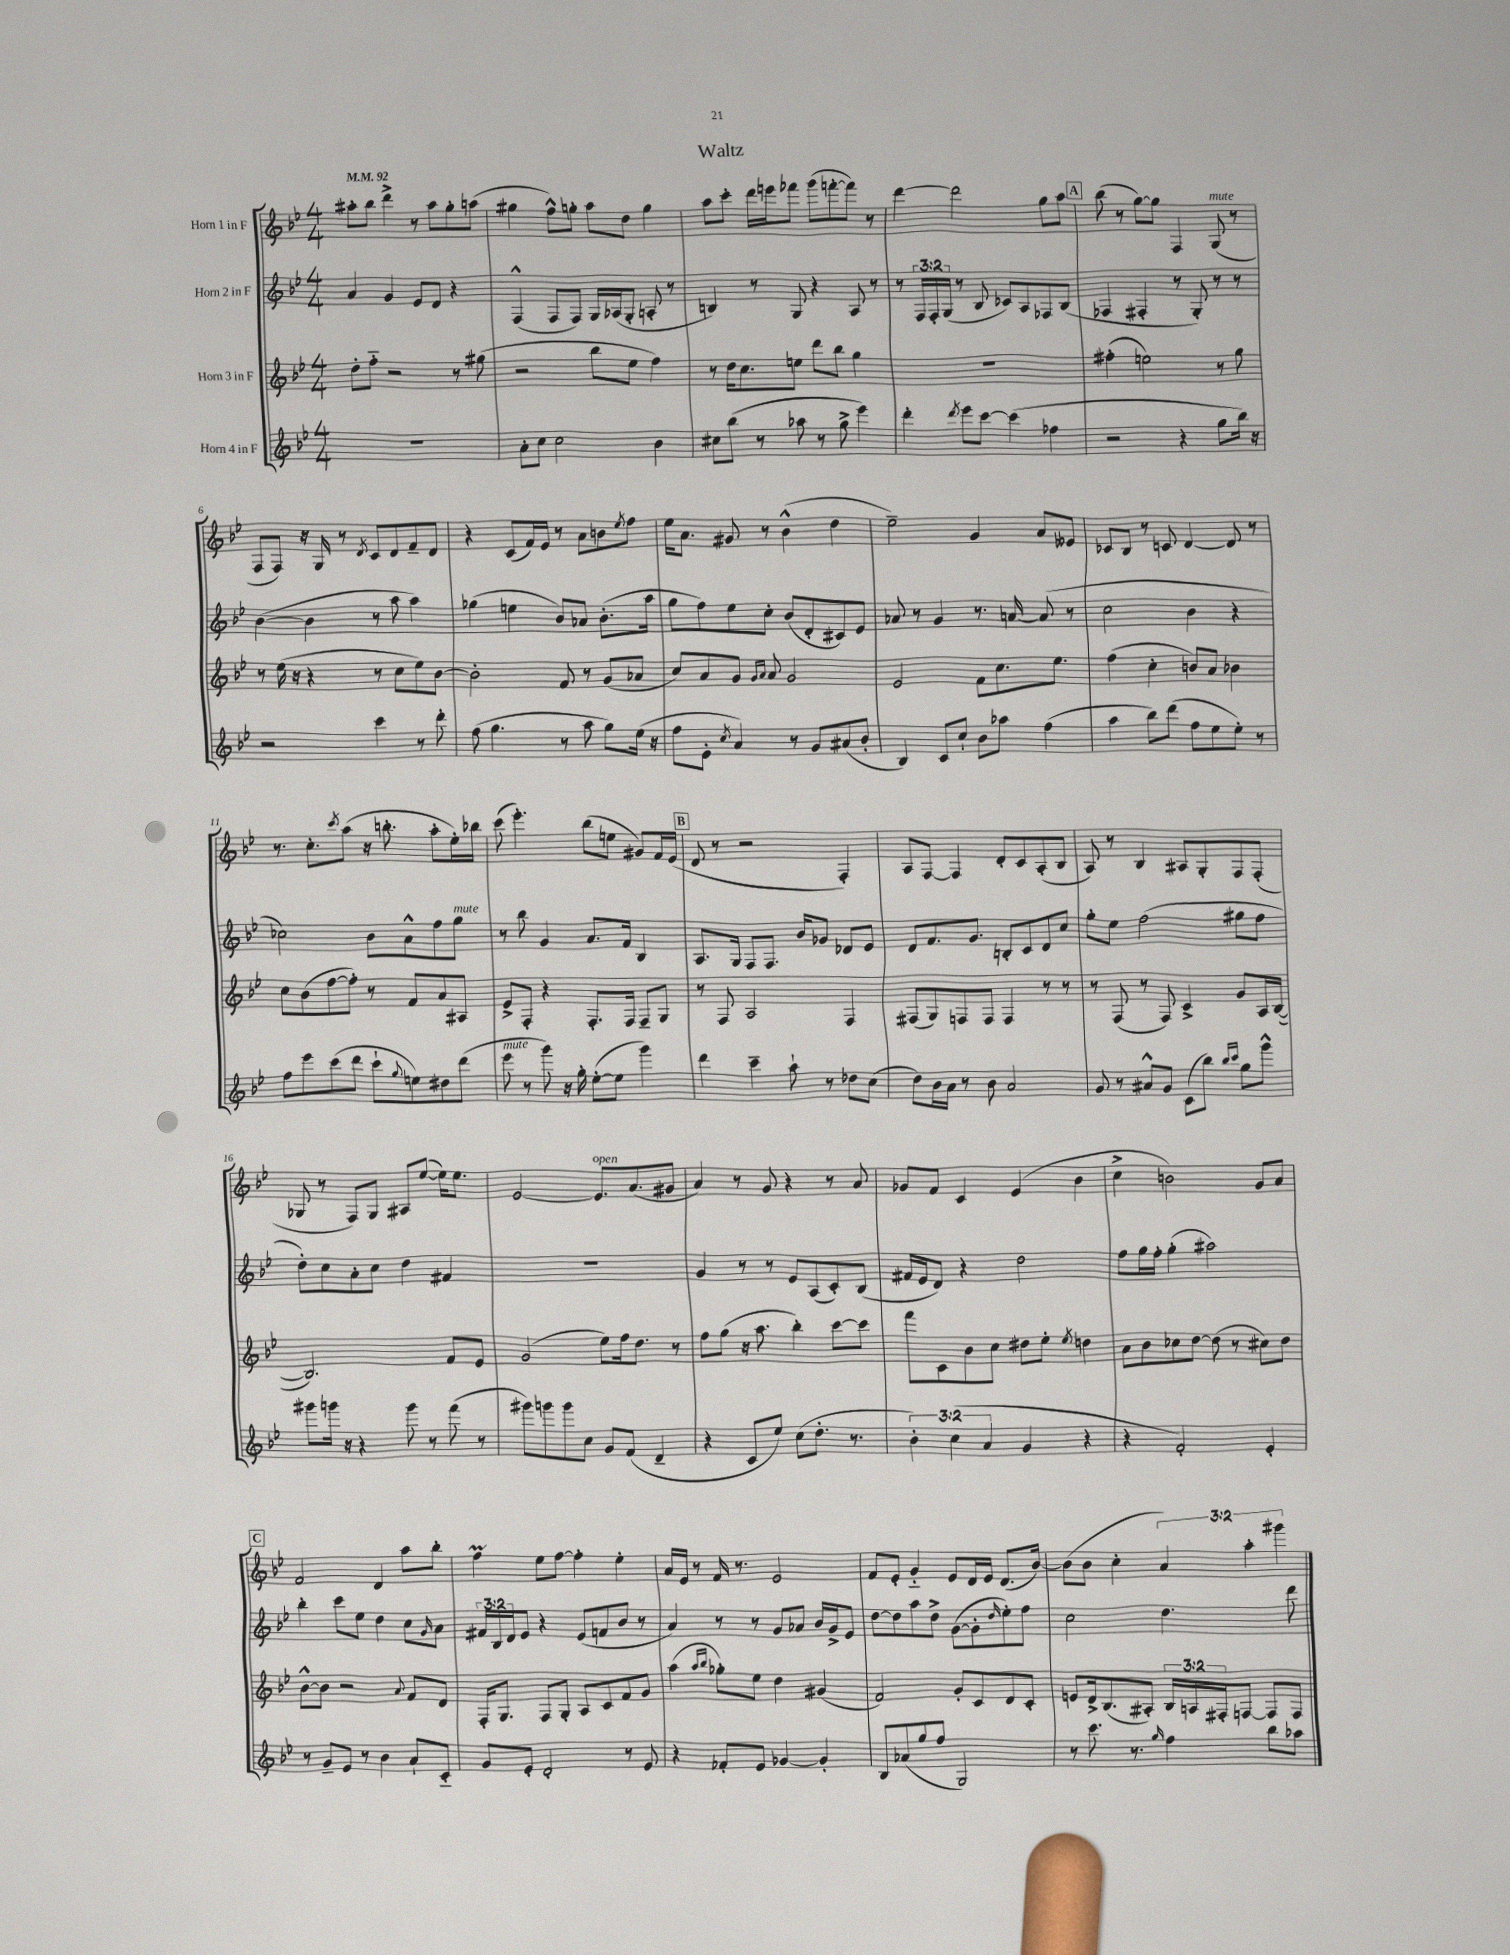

**kern	**kern	**kern	**kern
*staff4	*staff3	*staff2	*staff1
*clefG2	*clefG2	*clefG2	*clefG2
*k[b-e-]	*k[b-e-]	*k[b-e-]	*k[b-e-]
*M4/4	*M4/4	*M4/4	*M4/4
*MM92	*MM92	*MM92	*MM92
1r	8dd'	4a	8aa#'
.	8ff'~	.	8bb-
.	2r	4g	4ddd^
.	.	8e-	8r
.	.	8d	8aa#
.	8r	4r	8gg'
.	(8gg#	.	(8aa
=	=	=	=
8a'	2r	(4F^^	4gg#
8cc	.	.	.
2cc	.	8F	8ff^^)
.	.	8F)	8gg'
.	8bb-	16G	8aa
.	.	(16A-	.
.	8ee-	8G'	8dd
4b-	4ff)	8A'	4gg
.	.	8r	.
=	=	=	=
8cc#	8r	4B)	8aa
(8bb-	16dd	.	8ccc'
.	8.cc	.	.
8r	.	8r	16ddd
.	.	.	16eee
8aa-	8ee	8G	8fff-
8r	8ddd	4r	(8ggg
8gg^	8bb-	.	[8fff'
4eee-)	4gg	8A	8fff])
.	.	8r	8r
=	=	=	=
4ddd'	1r	8r	[4ddd
.	.	24F	.
.	.	24F'	.
.	.	(24G	.
8qddd	.	.	.
8eee-	.	8r	2ddd]
[8ccc	.	8B-	.
(4ccc]	.	8c-)	.
.	.	8A	.
4ff-	.	8F-	8gg
.	.	(8B-	8aa
=	=	=	=
2r	(4ff#'	4F-	(8bb-
.	.	.	8r
.	2ee)	4F#'	[8gg)
.	.	.	8gg]
4r	.	8r	4F
.	.	8G')	.
8gg	8r	8r	(8G
16bb-)	8gg	8r	8r
16r	.	.	.
=	=	=	=
2r	8r	([4b-	8F
.	(16ee-	.	8F)
.	16r	.	.
.	4r	4b-]	16r
.	.	.	16G
.	.	.	8r
.	.	.	8qd
4ccc	8r	8r	8c
.	8cc	8aa	8d
8r	8ee-)	4aa)	8f~
8ddd'	[8b-	.	8d
=	=	=	=
(8ff	2b-']	(4gg-	4r
4.gg	.	.	.
.	.	4ee	(8c
.	.	.	16f)
.	.	.	16e-
8r	8f	8b-)	8r
8aa	8r	8a-	8a
8gg)	(8g	(8.b-'	8b
.	.	.	8qee-
(16ee-	8a-	.	8ff
16r	.	16aa	.
=	=	=	=
8ff	8cc)	8gg	16ee-
.	.	.	8.a
8e-'	8a	8ff)	.
8qcc	.	.	.
4a)	8g	8ee-	8g#
.	16qqg	.	.
.	16qqa	.	.
.	8a	8cc'	8r
8r	2g	(8b-	(4b-^^
8g	.	8d'	.
(8a#	.	8c#)	4dd
8b-'	.	8e-	.
=	=	=	=
4B-)	2e-	8a-	2ee-~)
.	.	8r	.
8c	.	4g	.
8cc`	.	.	.
8b-	8f	8.r	4g
8aa-	8.cc	.	.
.	.	[16a	.
(4ff	.	(8a]	8a
.	8.ee-	.	.
.	.	8r	8e--
=	=	=	=
4aa	(4ff	2cc	8c-
.	.	.	8B-
8bb-)	4cc'	.	8r
(8ddd	.	.	8c
8ff	8b)	4b-	[4d
8ee-	8a	.	.
8ee-')	4b-	4r	8d]
8r	.	.	8r
=	=	=	=
8ff	8cc	2cc-)	8.r
8eee-	(8b-	.	.
.	.	.	8.cc'
(8ccc	[8ff	.	.
.	.	.	8qccc
8ddd	8ff'])	.	(8aa
8ccc`	8r	8b-	16r
.	.	.	8.bb'
8qqgg	.	.	.
8ee)	8f	8a^^	.
8dd#	8a	8ff	8aa'
(8ddd	8A#	8gg	16ee-')
.	.	.	16bb-
=	=	=	=
8eee-	8e-^	8r	(8ccc
8r	8F'	8bb-	4.eee-')
8ggg)	4r	4g	.
16r	.	.	.
16gg'	.	.	.
([8ee-'	8.F'	8.a	(8bb-
8ee-]	.	.	8ee
.	16F	16f	.
4ggg)	8F~	4B-	8g#)
.	8G	.	16f
.	.	.	(16e-
=	=	=	=
4ddd	8r	8.A	8d
.	8F	.	8r
.	.	16G	.
4ccc~	2A	8F	2r
.	.	8.F	.
8aa`	.	.	.
.	.	16b-	.
8r	.	8g-	.
8dd-	4F	8d-	4F')
(8cc	.	8e-	.
=	=	=	=
8dd)	(8F#	8d	8A
16b-	8G)	8.f	[8F
16a	.	.	.
8r	8F	.	4F]
.	.	8.g	.
8b-	8F	.	.
2a	4F	8B'	8d'
.	.	8c	8c
.	8r	8d	(8A'
.	8r	8cc	8B-
=	=	=	=
8g	8r	8gg'	8A)
8r	(8F	8ee-	8r
8a#^^	8r	(2ff	4B-
8g	8F)	.	.
(8c	4c^	.	8A#
8bb-)	.	.	8G'
16qqbb-	.	.	.
16qqccc	.	.	.
8gg	8g	8gg#	8F
8ggg^^	16A	8ff	(8F'
.	([16B-	.	.
=	=	=	=
8ggg#	2.B-])	8dd')	8G-
16ggg	.	8cc	8r
16r	.	.	.
4r	.	8a'	8F)
.	.	8cc	8G-
8ggg	.	4dd	8A#
8r	.	.	([8ee-
(8fff	8f	4f#	16ee-])
.	.	.	8.ee-
8r	8e-	.	.
=	=	=	=
8ggg#)	(2g	1r	[2e-
8ggg	.	.	.
8ggg	.	.	.
8cc	.	.	.
8g	8ee-)	.	8.e-]
(8f	16ff	.	.
.	8.dd	.	(8.a
4d~	.	.	.
.	8r	.	8g#
=	=	=	=
4r	8ff	4g	4a)
.	(8gg	.	.
8c	16r	8r	8r
.	8.aa	.	.
8ee-)	.	8r	8g
(8cc	4bb-')	8e-	4r
8.dd'	.	(8A	.
.	[8ccc	8c')	8r
8.r	.	.	.
.	8ccc]	(8B-	8a
=	=	=	=
6b-')	8fff	16f#	8g-
.	.	16e-	.
.	8c	8d)	8f
(6cc	.	.	.
.	8b-	4r	4c
6a	.	.	.
.	8cc	.	.
4g	8dd#	2dd	(4e-
.	8ee-'	.	.
.	8qee-	.	.
4r	4dd	.	4b-
=	=	=	=
4r	8a	8ff	4cc^
.	8b-	16gg	.
.	.	16ff'	.
2f')	8cc-	(4gg'	2b)
.	[8dd	.	.
.	(8dd]	2aa#)	.
.	8r	.	.
4e-'	8cc#)	.	8g
.	8dd	.	8a
=	=	=	=
8r	[8b-^^	4bb-'	2f
8g~	8b-]	.	.
8e-	2r	8ccc	.
8r	.	8ee-	.
4b-	.	4dd	4d
.	8qqa	.	.
8a`	8f	8cc	8aa
.	.	16qqg	.
8c'~	8d	8a	8bb-'
=	=	=	=
8g	16F'	24f#	4ff
.	.	24B-	.
.	8.G	.	.
.	.	24d	.
8e-'	.	8e-	.
2d'	8F	4r	8ee-
.	8G'	.	[8ff
.	8A	(8e-	4ff']
.	8c	8f	.
8r	8f	8b-	4ee-'
8e-	8g	8r	.
=	=	=	=
4r	(4aa	4a)	16a
.	.	.	16e-
.	.	.	8r
.	16qqaa	.	.
.	16qqbb-	.	.
8f-'	8gg-')	8r	16f
.	.	.	8.r
8e-	8ee-	8r	.
[4g-	4dd	8g	2e-
.	.	8a-	.
4g-']	(4g#	16b-	.
.	.	16g^	.
.	.	8e-	.
=	=	=	=
8B-	2f)	[8dd	8f
(8a-	.	8dd]	8e-'
8gg	.	8aa	4g'~
8ff	.	8dd^	.
2G)	8g'	([8g	8e-
.	8c	8g']	16d
.	.	.	16e-
.	.	16qqdd	.
.	8d	8ee-')	(8.d
.	8c'	8ff	.
.	.	.	[16b-)
=	=	=	=
8r	8e	2cc	(8b-]
8.ccc	16d^	.	8b-
.	(8.B-	.	.
.	.	.	4cc'
8.r	.	.	.
.	8A#')	.	.
16qqgg	.	.	.
4ff	24B-	4.dd	6a)
.	24A	.	.
.	24F#'	.	.
.	[8F	.	.
.	.	.	6aa'
8bb-	8F]	.	.
.	.	.	6ggg#
8aa-	8F	8ddd	.
==	==	==	==
*-	*-	*-	*-
